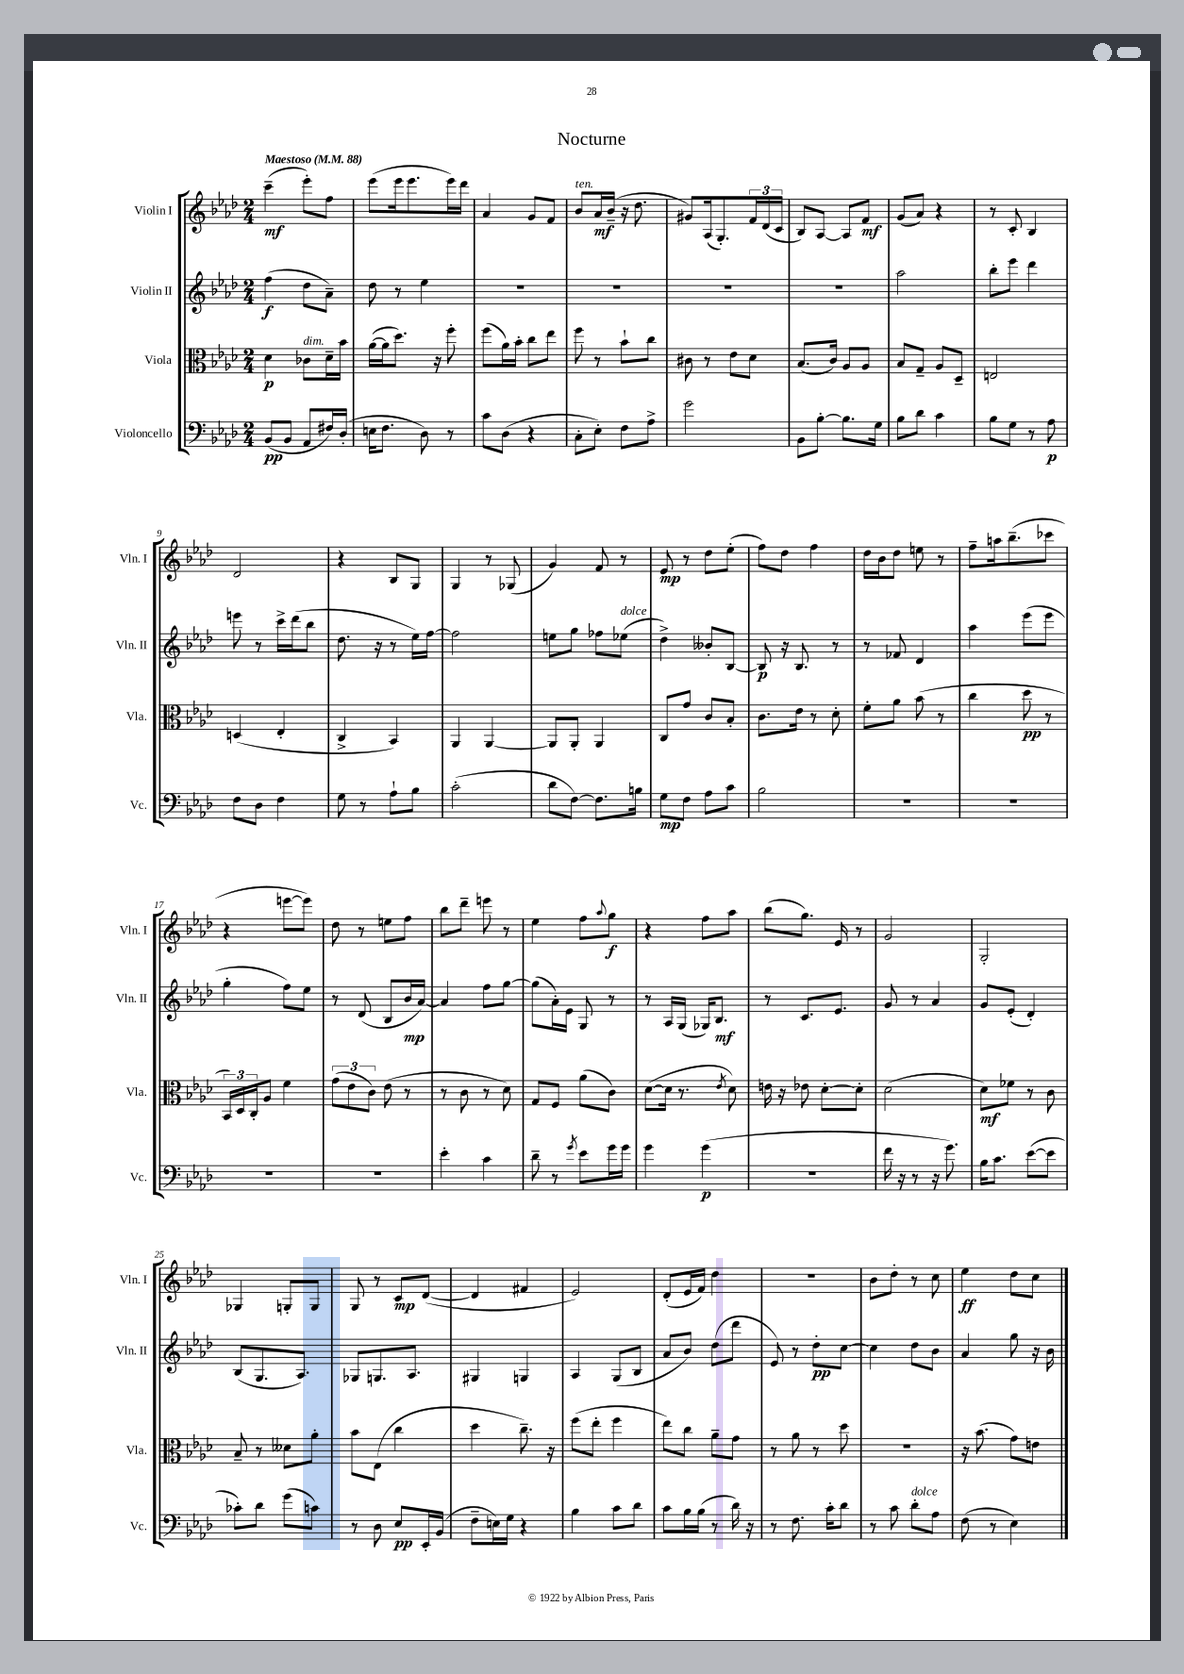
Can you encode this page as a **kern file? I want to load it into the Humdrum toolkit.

**kern	**dynam	**kern	**dynam	**kern	**dynam	**kern	**dynam
*part4	*part4	*part3	*part3	*part2	*part2	*part1	*part1
*staff4	*staff4	*staff3	*staff3	*staff2	*staff2	*staff1	*staff1
*I"Violoncello	*	*I"Viola	*	*I"Violin II	*	*I"Violin I	*
*I'Vc.	*	*I'Vla.	*	*I'Vln. II	*	*I'Vln. I	*
*clefF4	*	*clefC3	*	*clefG2	*	*clefG2	*
*k[b-e-a-d-]	*	*k[b-e-a-d-]	*	*k[b-e-a-d-]	*	*k[b-e-a-d-]	*
*M2/4	*	*M2/4	*	*M2/4	*	*M2/4	*
*MM88	*	*MM88	*	*MM88	*	*MM88	*
=1	=1	=1	=1	=1	=1	=1	=1
!	!	!	!	!	!	!LO:TX:a:B:t=Maestoso	!
(8BB-/L	pp	4d-\	p	(4ff\	f	(4ccc~\	mf
8BB-/J	.	.	.	.	.	.	.
!	!	!LO:TX:a:i:t=dim.	!	!	!	!	!
8AA-/L	.	8c-X\L	.	8dd-\L	.	8eee-'\L)	.
16F#X/L)	.	16d-~\L	.	8a-~\J)	.	8ff\J	.
(16D-'/JJ	.	16b-\JJ	.	.	.	.	.
=2	=2	=2	=2	=2	=2	=2	=2
16En\KL	.	([16a-\LL	.	8dd-\	.	(8eee-\L	.
8.F\J	.	16a-\J]	.	.	.	.	.
.	.	8.dd-\J)	.	8r	.	16eee-\k	.
.	.	.	.	.	.	8.eee-\	.
8D-\)	.	.	.	4ee-\	.	.	.
.	.	16r	.	.	.	.	.
8r	.	8ff'\	.	.	.	16eee-\L)	.
.	.	.	.	.	.	16ddd-\JJ	.
=3	=3	=3	=3	=3	=3	=3	=3
8c\L	.	(8ff\L	.	2r	.	4a-/	.
(8D-\J	.	16a-\L)	.	.	.	.	.
.	.	16b-'\JJ	.	.	.	.	.
4r	.	8cc\L	.	.	.	8g/L	.
.	.	8ee-\J	.	.	.	8f/J	.
=4	=4	=4	=4	=4	=4	=4	=4
!	!	!	!	!	!	!LO:TX:a:i:t=ten.	!
8C'\L	.	8ff\	.	2r	.	8b-/L	.
8E-'\J)	.	8r	.	.	.	16a-/L	mf
.	.	.	.	.	.	(16b-~/JJ	.
8F\L	.	8b-`\L	.	.	.	16r	.
.	.	.	.	.	.	8.dd-\	.
8A-^\J	.	8cc\J	.	.	.	.	.
=5	=5	=5	=5	=5	=5	=5	=5
2g\	.	8c#X\	.	2r	.	8g#X/L)	.
.	.	8r	.	.	.	(16A-/k	.
.	.	.	.	.	.	8.G'/)	.
.	.	8e-\L	.	.	.	.	.
.	.	8d-\J	.	.	.	24f/L	.
.	.	.	.	.	.	(24d-/	.
.	.	.	.	.	.	24c/JJ	.
=6	=6	=6	=6	=6	=6	=6	=6
8BB-\L	.	(8.B-/L	.	2r	.	8B-/L)	.
[8B-'\J	.	.	.	.	.	[8A-/J	.
.	.	16c/Jk)	.	.	.	.	.
8.B-\L]	.	8A-/L	.	.	.	8A-/L]	.
.	.	8A-/J	.	.	.	8f/J	mf
16G\Jk	.	.	.	.	.	.	.
=7	=7	=7	=7	=7	=7	=7	=7
8B-\L	.	8B-/L	.	2aa-\	.	(8g/L	.
8d-\J	.	8G~/J	.	.	.	8a-/J)	.
4c\	.	8A-/L	.	.	.	4r	.
.	.	8D-~/J	.	.	.	.	.
=8	=8	=8	=8	=8	=8	=8	=8
8B-\L	.	2En/	.	8bb-'\L	.	8r	.
8G\J	.	.	.	8eee-\J	.	8c'/	.
8r	.	.	.	4ddd-\	.	4B-/	.
8A-\	p	.	.	.	.	.	.
!!LO:LB:g=z
=9	=9	=9	=9	=9	=9	=9	=9
8F\L	.	(4Dn/	.	8eeen\	.	2d-/	.
8D-\J	.	.	.	8r	.	.	.
4F\	.	4E-'/	.	16ccc^\LL	.	.	.
.	.	.	.	(16ddd-\J	.	.	.
.	.	.	.	8bb-\J	.	.	.
=10	=10	=10	=10	=10	=10	=10	=10
8G\	.	4C^/	.	8.dd-\	.	4r	.
8r	.	.	.	.	.	.	.
.	.	.	.	16r	.	.	.
8A-`\L	.	4BB-/)	.	8r	.	8B-/L	.
8B-\J	.	.	.	16ee-\LL)	.	8G/J	.
.	.	.	.	[16ff\JJ	.	.	.
=11	=11	=11	=11	=11	=11	=11	=11
(2c'\	.	4AA-/	.	2ff\]	.	4G/	.
.	.	[4AA-/	.	.	.	8r	.
.	.	.	.	.	.	(8G-X/	.
=12	=12	=12	=12	=12	=12	=12	=12
8d-\L	.	8AA-/L]	.	8een\L	.	4g/)	.
[8F\J)	.	8AA-'/J	.	8gg\J	.	.	.
8.F\L]	.	4AA-/	.	8ff-X\L	.	8f/	.
!	!	!	!	!LO:TX:a:i:t=dolce	!	!	!
.	.	.	.	(8ee-X\J	.	8r	.
16Bn\Jk	.	.	.	.	.	.	.
=13	=13	=13	=13	=13	=13	=13	=13
8G\L	mp	8C/L	.	4dd-^\)	.	8e-/	mp
8F\J	.	8g/J	.	.	.	8r	.
8A-\L	.	8c/L	.	8b--X'/L	.	8dd-\L	.
8c\J	.	8B-'/J	.	[8B-/J	.	(8ee-'\J	.
=14	=14	=14	=14	=14	=14	=14	=14
2B-\	.	8.c\L	.	8B-/]	p	8ff\L)	.
.	.	.	.	16r	.	8dd-\J	.
.	.	16e-\Jk	.	8.B-/	.	.	.
.	.	8r	.	.	.	4ff\	.
.	.	8d-'\	.	8r	.	.	.
=15	=15	=15	=15	=15	=15	=15	=15
2r	.	8f'\L	.	8r	.	16dd-\LL	.
.	.	.	.	.	.	16b-\J	.
.	.	8a-\J	.	8f-X/	.	8dd-\J	.
.	.	(8b-\	.	4d-/	.	8een\	.
.	.	8r	.	.	.	8r	.
=16	=16	=16	=16	=16	=16	=16	=16
2r	.	4cc\	.	4aa-\	.	8ff~\L	.
.	.	.	.	.	.	16aan\k	.
.	.	.	.	.	.	(8.bb-~\	.
.	.	8dd-\	pp	(8eee-\L	.	.	.
.	.	8r	.	8eee-\J	.	8ccc-X\J	.
!!LO:LB:g=z
=17	=17	=17	=17	=17	=17	=17	=17
2r	.	24BB-/LL)	.	4gg'\	.	4r	.
.	.	24D-/	.	.	.	.	.
.	.	24C'/J	.	.	.	.	.
.	.	8A-/J	.	.	.	.	.
.	.	4f\	.	8ff\L)	.	[8eeen\L	.
.	.	.	.	8ee-\J	.	8eee\J])	.
=18	=18	=18	=18	=18	=18	=18	=18
2r	.	(12g\L	.	8r	.	8dd-\	.
.	.	12e-\	.	.	.	.	.
.	.	.	.	(8d-/	.	8r	.
.	.	12c\J)	.	.	.	.	.
.	.	(8e-\	.	8B-/L	.	8een\L	.
.	.	8r	.	16b-/L	mp	8ff\J	.
.	.	.	.	[16a-/JJ)	.	.	.
=19	=19	=19	=19	=19	=19	=19	=19
4e-'\	.	8r	.	4a-/]	.	8bb-\L	.
.	.	8c\	.	.	.	8ddd-~\J	.
4c\	.	8r	.	8ff\L	.	8eeen\	.
.	.	8d-\)	.	[8gg\J	.	8r	.
=20	=20	=20	=20	=20	=20	=20	=20
8d-~\	.	8G/L	.	(8gg\L]	.	4ee-\	.
8r	.	8F/J	.	16a-'\L)	.	.	.
.	.	.	.	16e-\JJ	.	.	.
8qg/	.	.	.	.	.	.	.
8e-\L	.	(8a-\L	.	8G/	.	8ff\L	.
.	.	.	.	.	.	8qqaa-/	.
16g\L	.	8c\J)	.	8r	.	8gg\J	f
16g\JJ	.	.	.	.	.	.	.
=21	=21	=21	=21	=21	=21	=21	=21
4g\	.	([8d-\L	.	8r	.	4r	.
.	.	16d-\Jk]	.	16A-/LL	.	.	.
.	.	8.r	.	(16G/JJ	.	.	.
(4g\	p	.	.	16G-X/KL)	.	8ff\L	.
.	.	.	.	8.B-/J	mf	.	.
.	.	8qe-/	.	.	.	.	.
.	.	8d-\)	.	.	.	8aa-\J	.
=22	=22	=22	=22	=22	=22	=22	=22
2r	.	16en\	.	8r	.	(8bb-\L	.
.	.	16r	.	.	.	.	.
.	.	8e-X\	.	8.c/L	.	8.gg\J)	.
.	.	[8d-'\L	.	.	.	.	.
.	.	.	.	8.e-/J	.	16e-/	.
.	.	8d-'\J]	.	.	.	8r	.
=23	=23	=23	=23	=23	=23	=23	=23
16f\	.	(2d-\	.	8g/	.	2g/	.
16r	.	.	.	.	.	.	.
8r	.	.	.	8r	.	.	.
16r	.	.	.	4a-/	.	.	.
8.g\)	.	.	.	.	.	.	.
=24	=24	=24	=24	=24	=24	=24	=24
16B-\KL	.	8d-\L)	mf	8g/L	.	2G'/	.
8.c\J	.	.	.	.	.	.	.
.	.	8f-X\J	.	(8e-'/J	.	.	.
([8e-\L	.	8r	.	4d-'/)	.	.	.
8e-\J]	.	8c\	.	.	.	.	.
!!LO:LB:g=z
=25	=25	=25	=25	=25	=25	=25	=25
8c-X'\L)	.	8B-~/	.	(8B-/L	.	4G-X/	.
8d-\J	.	8r	.	8.G/	.	.	.
(8g\L	.	8d--X\L	.	.	.	8Gn'/L	.
.	.	.	.	8.A-/J)	.	.	.
8cn\J)	.	8a-'\J	.	.	.	8G/J	.
=26	=26	=26	=26	=26	=26	=26	=26
8r	.	8b-\L	.	8G-X/L	.	8G/	.
8D-\	.	(8E-\J	.	8.Gn/	.	8r	.
8E-/L	pp	4cc\	.	.	.	8c/L	mp
.	.	.	.	8.A-/J	.	.	.
16EE-'/L	.	.	.	.	.	([8d-/J	.
(16BB-/JJ	.	.	.	.	.	.	.
=27	=27	=27	=27	=27	=27	=27	=27
8F~\L	.	4dd-\	.	4G#X/	.	4d-/]	.
16En\L)	.	.	.	.	.	.	.
16G\JJ	.	.	.	.	.	.	.
4r	.	8.cc~\)	.	4Gn/	.	4f#X/	.
.	.	16r	.	.	.	.	.
=28	=28	=28	=28	=28	=28	=28	=28
4B-\	.	(8ff\L	.	4A-/	.	2e-/)	.
.	.	8ee-'\J	.	.	.	.	.
8c\L	.	4ff\	.	(8G/L	.	.	.
8d-\J	.	.	.	8B-/J	.	.	.
=29	=29	=29	=29	=29	=29	=29	=29
8c\L	.	8ee-\L)	.	8a-/L	.	(8d-'/L	.
16B-\L	.	8cc\J	.	8b-/J)	.	16e-/L	.
(16B-\JJ	.	.	.	.	.	16f/JJ)	.
8r	.	8a-~\L	.	(8dd-\L	.	4dd-\	.
16d-\)	.	8g\J	.	8ddd-\J	.	.	.
16r	.	.	.	.	.	.	.
=30	=30	=30	=30	=30	=30	=30	=30
8r	.	8r	.	8e-/)	.	2r	.
8.F\	.	8a-\	.	8r	.	.	.
.	.	8r	.	8dd-'\L	pp	.	.
16c'\KL	.	.	.	.	.	.	.
8d-\J	.	8dd-\	.	[8cc\J	.	.	.
=31	=31	=31	=31	=31	=31	=31	=31
8r	.	2r	.	4cc\]	.	8b-\L	.
8c\	.	.	.	.	.	8dd-'\J	.
!LO:TX:a:i:t=dolce	!	!	!	!	!	!	!
8d-'\L	.	.	.	8dd-\L	.	8r	.
8A-\J	.	.	.	8b-\J	.	8cc\	.
=32	=32	=32	=32	=32	=32	=32	=32
(8F\	.	16r	.	4a-/	.	4ee-\	ff
.	.	(8.b-\	.	.	.	.	.
8r	.	.	.	.	.	.	.
4E-\)	.	8g\L)	.	8gg\	.	8dd-\L	.
.	.	8en\J	.	16r	.	8cc\J	.
.	.	.	.	16b-\	.	.	.
==	==	==	==	==	==	==	==
*-	*-	*-	*-	*-	*-	*-	*-
